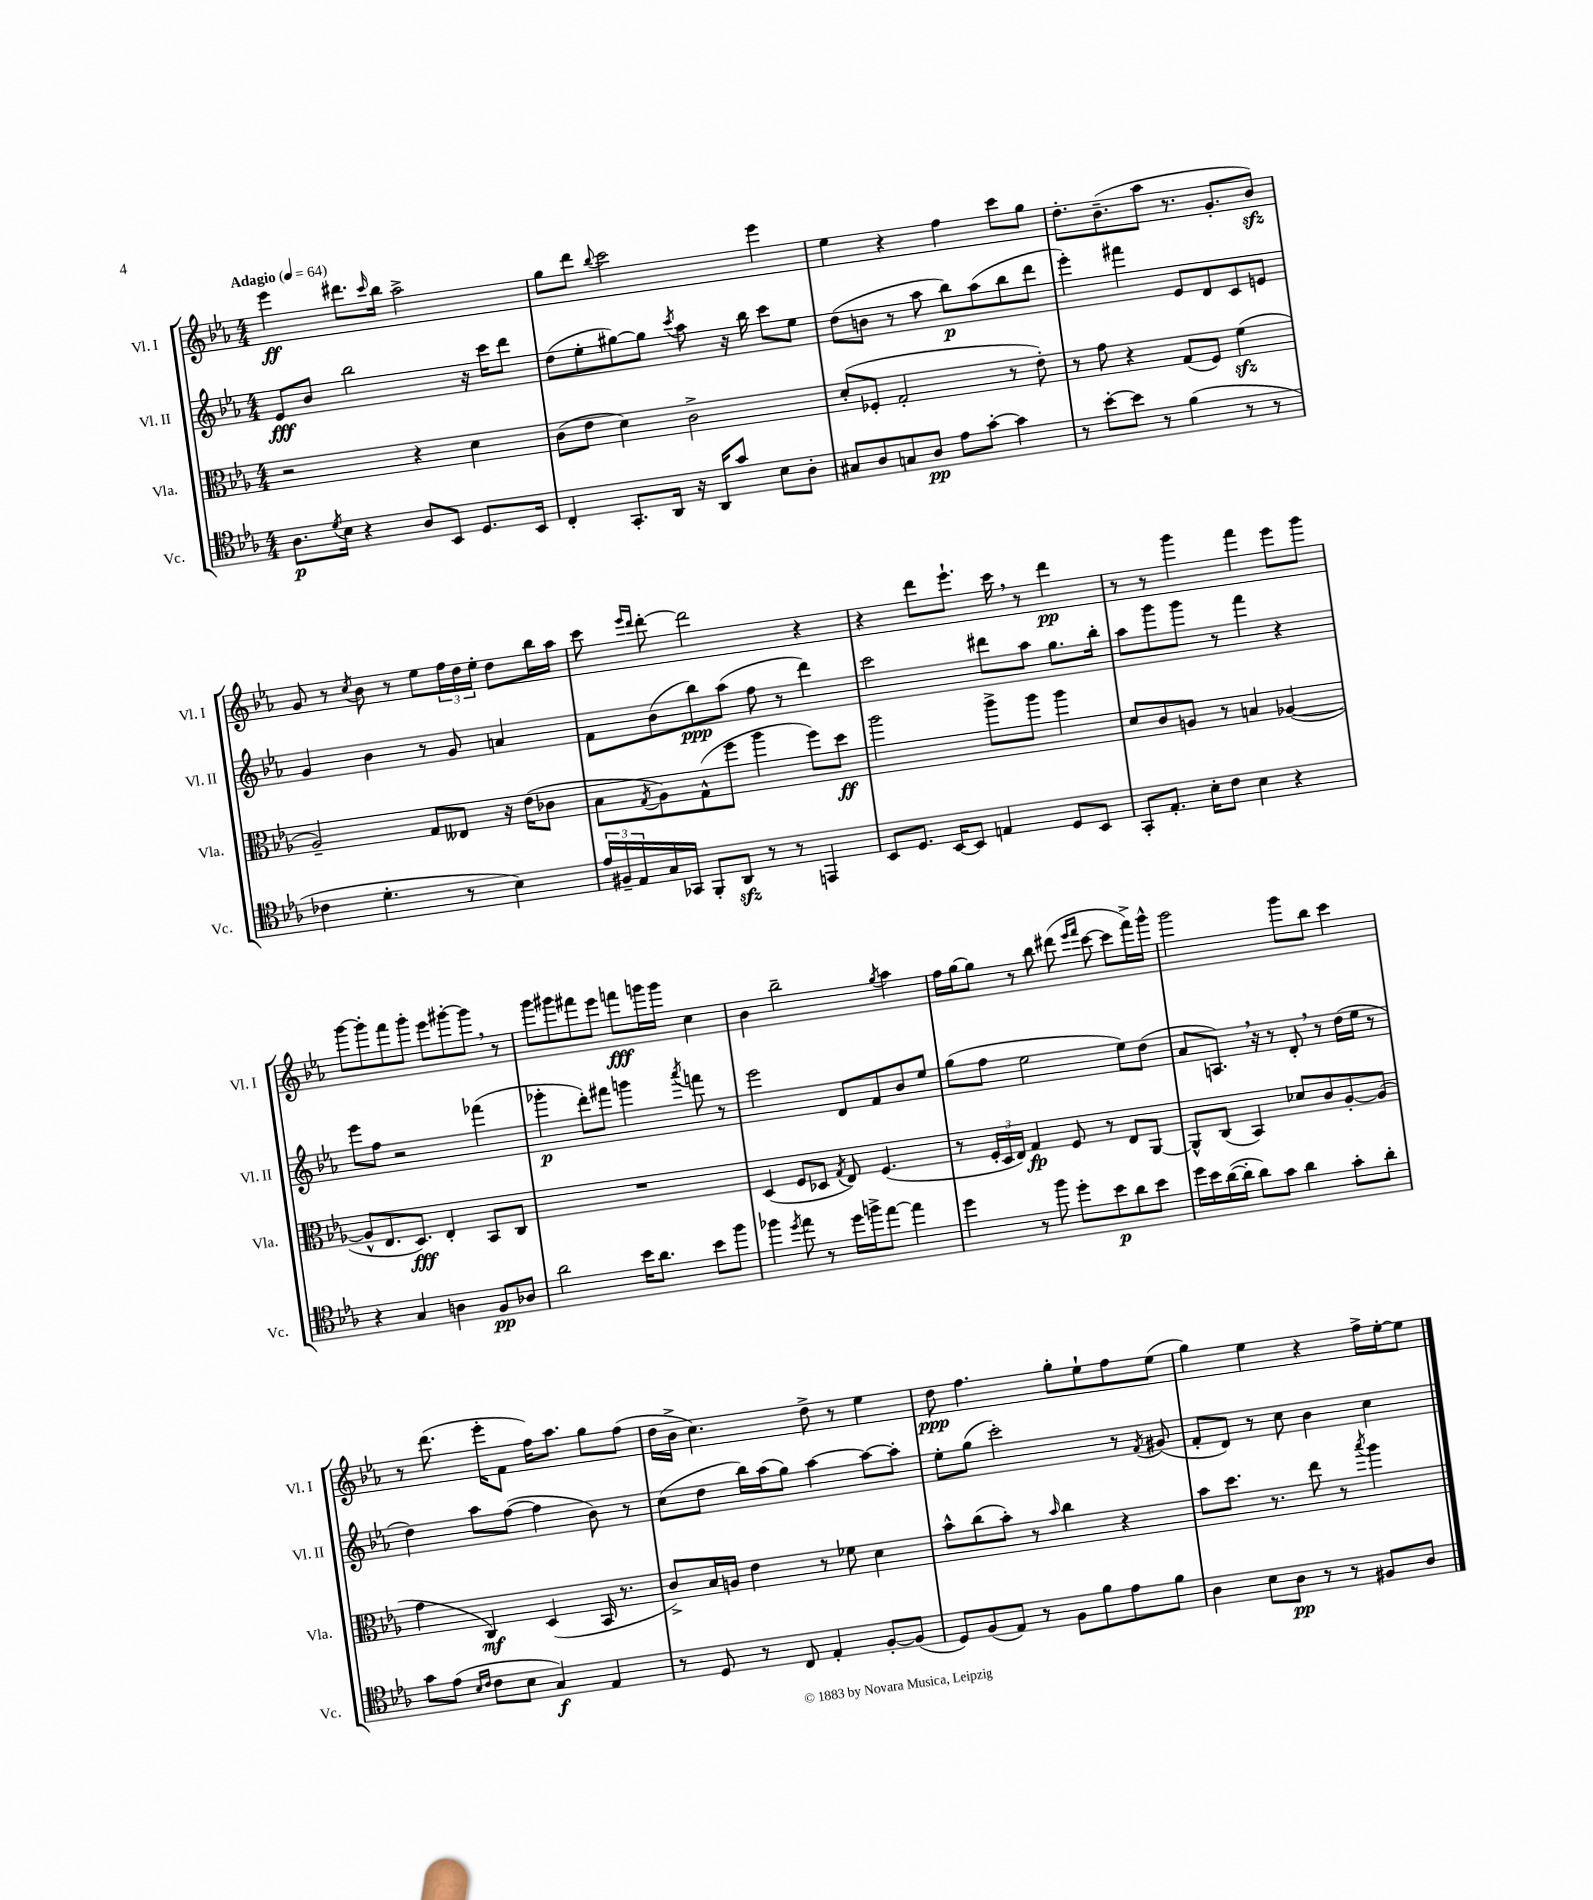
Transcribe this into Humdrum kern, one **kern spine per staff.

**kern	**dynam	**kern	**dynam	**kern	**dynam	**kern	**dynam
*part4	*part4	*part3	*part3	*part2	*part2	*part1	*part1
*staff4	*staff4	*staff3	*staff3	*staff2	*staff2	*staff1	*staff1
*I"Vc.	*	*I"Vla.	*	*I"Vl. II	*	*I"Vl. I	*
*I'Vc.	*	*I'Vla.	*	*I'Vl. II	*	*I'Vl. I	*
*clefC4	*	*clefC3	*	*clefG2	*	*clefG2	*
*k[b-e-a-]	*	*k[b-e-a-]	*	*k[b-e-a-]	*	*k[b-e-a-]	*
*M4/4	*	*M4/4	*	*M4/4	*	*M4/4	*
*MM64	*	*MM64	*	*MM64	*	*MM64	*
=1	=1	=1	=1	=1	=1	=1	=1
!	!	!	!	!	!	!LO:TX:a:B:t=Adagio	!
8.A-\L	p	2r	.	8e-/L	fff	4eee-\	ff
.	.	.	.	8b-/J	.	.	.
8qd/	.	.	.	.	.	.	.
16B-\Jk	.	.	.	.	.	.	.
4r	.	.	.	2bb-\	.	8.ddd#X\L	.
.	.	.	.	.	.	16qqccc/	.
.	.	.	.	.	.	16bb-\Jk	.
8A-/L	.	4r	.	.	.	2aa-^\	.
8BB-/J	.	.	.	.	.	.	.
8.D/L	.	4d\	.	16r	.	.	.
.	.	.	.	16ccc\KL	.	.	.
.	.	.	.	8ddd\J	.	.	.
16BB-/Jk	.	.	.	.	.	.	.
=2	=2	=2	=2	=2	=2	=2	=2
4C'/	.	(8c\L	.	(8dd\L	.	8gg\L	.
.	.	8e-\J	.	8ee-'\	.	8ddd\J	.
.	.	.	.	.	.	8qqbb-/	.
8.GG'/L	.	4d\)	.	[8gg#X\)	.	2ccc\	.
.	.	.	.	8gg#\J]	.	.	.
16AA-/Jk	.	.	.	.	.	.	.
.	.	.	.	8qccc/	.	.	.
16r	.	2c^\	.	8aa-\	.	.	.
16AA-/KL	.	.	.	.	.	.	.
8g/J	.	.	.	16r	.	.	.
.	.	.	.	16bb-\	.	.	.
8B-\L	.	.	.	8ccc\L	.	4eee-\	.
8A-'\J	.	.	.	8ee-\J	.	.	.
=3	=3	=3	=3	=3	=3	=3	=3
8G#X/L	.	(8d'/L	.	(8dd\L	.	4ee-\	.
8A-/	.	8F-X'/J	.	8bn\J	.	.	.
8Gn/	.	2G'/	.	8r	.	4r	.
8A-/J	pp	.	.	8aa-\	.	.	.
8e-\L	.	.	.	8bb-\L)	p	4ff\	.
[8g'\J	.	.	.	(8aa-\	.	.	.
4g\]	.	8r	.	8bb-\	.	8ccc\L	.
.	.	8e-'\)	.	8ddd\J	.	8gg\J	.
=4	=4	=4	=4	=4	=4	=4	=4
8r	.	8r	.	4eee-'\)	.	8.dd'\L	.
[8b-'\L	.	8g\	.	.	.	.	.
.	.	.	.	.	.	(8.b-~\	.
8b-\J]	.	4r	.	4fff#X\	.	.	.
8r	.	.	.	.	.	8aa-\J	.
(4f\	.	(8G/L	.	8e-/L	.	8.r	.
.	.	8F/J)	.	8d/	.	.	.
.	.	.	.	.	.	8.g'/L	.
8r	.	(4fzz\	.	8c/	.	.	.
8r	.	.	.	8en/J	.	8b-zz/J)	.
!!LO:LB:g=z
=5	=5	=5	=5	=5	=5	=5	=5
4c-X\	.	2A-~/)	.	4g/	.	8g/	.
.	.	.	.	.	.	8r	.
.	.	.	.	.	.	8qcc/	.
4.d'\	.	.	.	4b-\	.	8b-\	.
.	.	.	.	.	.	8r	.
.	.	8G/L	.	8r	.	8ee-\L	.
8r	.	8E--X/J	.	8g/	.	24ff\L	.
.	.	.	.	.	.	24dd\	.
.	.	.	.	.	.	24ee-'\JJ	.
4B-\)	.	16r	.	4an/	.	8dd\L	.
.	.	(16e-\KL	.	.	.	.	.
.	.	8c-X\J	.	.	.	16bb-\L	.
.	.	.	.	.	.	16aa-\JJ	.
=6	=6	=6	=6	=6	=6	=6	=6
24e-/LL	.	8B-\L	.	8f\L	.	8ccc\	.
24F#X~/	.	.	.	.	.	.	.
24E-/	.	.	.	.	.	.	.
.	.	.	.	.	.	16qqeee-/LL	.
.	.	8qG/	.	.	.	16qqddd/JJ	.
16G/	.	8A-\)	.	(8b-\	.	[8ddd'\	.
16GG-X/JJ	.	.	.	.	.	.	.
8FF'/L	.	(8G^^\	.	8bb-\)	ppp	2ddd\]	.
8AA-zz/J	.	8ff\J	.	(8aa-\J	.	.	.
8r	.	4aa-\	.	8ff\	.	.	.
8r	.	.	.	8r	.	.	.
4EEn/	.	8ff\L)	.	4ddd\)	.	4r	.
.	.	8dd\J	ff	.	.	.	.
=7	=7	=7	=7	=7	=7	=7	=7
8BB-/L	.	2aa-\	.	2ccc\	.	4r	.
8.D/J	.	.	.	.	.	.	.
.	.	.	.	.	.	8ddd\L	.
[16BB-/KL	.	.	.	.	.	.	.
8BB-/J]	.	.	.	.	.	8.eee-`\J	.
4En/	.	8aa-^\L	.	8ddd#X\L	.	.	.
.	.	.	.	.	.	16ccc,\	.
.	.	8aa-\J	.	8aa-\J	.	8r	.
8D/L	.	4aa-\	.	8.gg\L	.	4ddd\	pp
8BB-/J	.	.	.	.	.	.	.
.	.	.	.	16bb-'\Jk	.	.	.
=8	=8	=8	=8	=8	=8	=8	=8
8GG'/L	.	8d/L	.	8aa-\L	.	8r	.
8.E-'/J	.	8c/	.	8ggg\	.	8r	.
.	.	8An/J	.	8ggg\J	.	4ggg\	.
16B-'\KL	.	.	.	.	.	.	.
8c\J	.	8r	.	8r	.	.	.
4B-\	.	4Bn/	.	4fff\	.	4fff\	.
4r	.	([4A-X/	.	4r	.	8eee-\L	.
.	.	.	.	.	.	8ggg\J	.
!!LO:LB:g=z
=9	=9	=9	=9	=9	=9	=9	=9
4r	.	8A-^^/L]	.	8eee-\L	.	[8ggg\L	.
.	.	8.E-/	.	8ff\J	.	8ggg'\]	.
4G/	.	.	.	2r	.	8fff\	.
.	.	8.D/J)	fff	.	.	.	.
.	.	.	.	.	.	8ggg'\J	.
4An\	.	4E-'/	.	.	.	8eee-\L	.
.	.	.	.	.	.	[8ggg#X'\	.
8F/L	pp	8BB-/L	.	(4fff-X\	.	8ggg#,\J]	.
8A-X/J	.	8C/J	.	.	.	8r	.
=10	=10	=10	=10	=10	=10	=10	=10
2a-\	.	1r	.	4ggg-X'\	p	8ggg\L	.
.	.	.	.	.	.	8ggg#X\	.
.	.	.	.	8ddd'\L)	.	8fff#X\	.
.	.	.	.	8fff#X\J	.	8eee-\J	.
16b-\KL	.	.	.	4gggn\	.	8fffn\L	fff
8.a-\J	.	.	.	.	.	.	.
.	.	.	.	.	.	16gggn\L	.
.	.	.	.	.	.	16ggg\JJ	.
.	.	.	.	8qaaa-/	.	.	.
8b-\L	.	.	.	8fffn\	.	4cc\	.
8ff\J	.	.	.	8r	.	.	.
=11	=11	=11	=11	=11	=11	=11	=11
4ff-X\	.	(4D/	.	2eee-\	.	4b-\	.
8qdd/	.	.	.	.	.	.	.
8ee-\	.	8F/L	.	.	.	2bb-~\	.
8r	.	8D-X/J	.	.	.	.	.
.	.	8qG/	.	.	.	.	.
16dd\LL	.	8E-/)	.	8d/L	.	.	.
16ffn^\J	.	.	.	.	.	.	.
[8ee-\J	.	(4.F/	.	8f/	.	.	.
.	.	.	.	.	.	8qgg/	.
4ee-\]	.	.	.	8b-/	.	4aa-\	.
.	.	.	.	8ee-/J	.	.	.
=12	=12	=12	=12	=12	=12	=12	=12
4dd\	.	8r	.	(8gg\L	.	16ff\LL	.
.	.	.	.	.	.	[16gg\J	.
.	.	24F'/LL	.	8ff\J	.	8gg\J]	.
.	.	24D/	.	.	.	.	.
.	.	24E-/JJ)	.	.	.	.	.
8r	.	4G/	fp	2ee-\	.	8r	.
8ff\	.	.	.	.	.	8bb-\	.
8dd'\L	.	8F/	.	.	.	(8ddd#X\	.
.	.	.	.	.	.	16qqeee-/LL	.
.	.	.	.	.	.	16qqfff/JJ	.
8b-\	p	8r	.	.	.	[8ccc\	.
8a-\	.	8E-/L	.	8ee-\L)	.	8ccc\L]	.
8b-\J	.	[8AA-/J	.	(8dd\J	.	16fff^\L)	.
.	.	.	.	.	.	16ggg^^\JJ	.
=13	=13	=13	=13	=13	=13	=13	=13
16dd\LL	.	8AA-^^/L]	.	8a-/L	.	2ggg\	.
16b-\	.	.	.	.	.	.	.
([16a-\	.	(8C/J	.	8.An,/J)	.	.	.
16a-'\JJ]	.	.	.	.	.	.	.
8a-\L)	.	4BB-/)	.	.	.	.	.
.	.	.	.	16r	.	.	.
8g\J	.	.	.	8r	.	.	.
4a-\	.	8d-X/L	.	8d',/	.	8ggg\L	.
.	.	8c/	.	8r	.	8bb-\J	.
8g'\L	.	[8A-'/	.	(16dd\LL	.	4ccc\	.
.	.	.	.	16ee-\JJ	.	.	.
8a-'\J	.	(8A-/J]	.	8r	.	.	.
!!LO:LB:g=z
=14	=14	=14	=14	=14	=14	=14	=14
8g\L	.	4g\	.	4dd\)	.	8r	.
(8e-\J	.	.	.	.	.	(8.ddd\	.
16qqB-/LL	.	.	.	.	.	.	.
16qqc/JJ	.	.	.	.	.	.	.
8c\L	.	4C/)	mf	8aa-\L	.	.	.
.	.	.	.	.	.	16eee-'\KL	.
8B-\J	.	.	.	([8ff\J	.	8f\J	.
4G/)	f	(4D/	.	4ff\]	.	16ff\KL)	.
.	.	.	.	.	.	8.aa-\J	.
4E-/	.	16BB-/	.	8b-\)	.	8gg\L	.
.	.	8.r	.	.	.	.	.
.	.	.	.	8r	.	(8ff\J	.
=15	=15	=15	=15	=15	=15	=15	=15
8r	.	8c^/L)	.	(8cc\L	.	16dd\LL	.
.	.	.	.	.	.	16b-^\JJ	.
8D/	.	16B-/L	.	8dd\J	.	4.cc\)	.
.	.	16An/JJ	.	.	.	.	.
8r	.	4e-\	.	16bb-\LL)	.	.	.
.	.	.	.	(16aa-\J	.	.	.
8C/	.	.	.	8gg\J)	.	.	.
4E-'/	.	8r	.	[4aa-\	.	8dd^\	.
.	.	8f-X\	.	.	.	8r	.
[8F'/L	.	4d\	.	8aa-\L_	.	4ee-\	.
(8F/J]	.	.	.	8aa-'\J]	.	.	.
=16	=16	=16	=16	=16	=16	=16	=16
8D/L)	.	8b-^^\L	.	8ee-'\L	.	8dd\	ppp
(8F/	.	(8cc\	.	(8gg\J	.	4.ff\	.
8E-/J)	.	8b-'\J)	.	2ccc'\)	.	.	.
8r	.	8r	.	.	.	.	.
.	.	16qqb-/	.	.	.	.	.
8F\L	.	4cc\	.	.	.	8gg'\L	.
8f\	.	.	.	.	.	8ee-`\	.
8e-\	.	4r	.	8r	.	8ff\	.
.	.	.	.	8qf/	.	.	.
8f\J	.	.	.	(8g#X/	.	(8ee-\J	.
=17	=17	=17	=17	=17	=17	=17	=17
4A-\	.	8b-\L	.	8f'/L	.	4gg\)	.
.	.	8.dd\J	.	8d/J)	.	.	.
8B-\L	.	.	.	8r	.	4ee-\	.
.	.	8.r	.	.	.	.	.
8A-\J	pp	.	.	8cc\	.	.	.
8r	.	8ee-\	.	4b-\	.	4r	.
8r	.	8r	.	.	.	.	.
.	.	8qbb-/	.	.	.	.	.
8F#X/L	.	4aa-\	.	4cc\	.	16ff^\LL	.
.	.	.	.	.	.	[16ee-'\J	.
8A-/J	.	.	.	.	.	8ee-\J]	.
==	==	==	==	==	==	==	==
*-	*-	*-	*-	*-	*-	*-	*-
